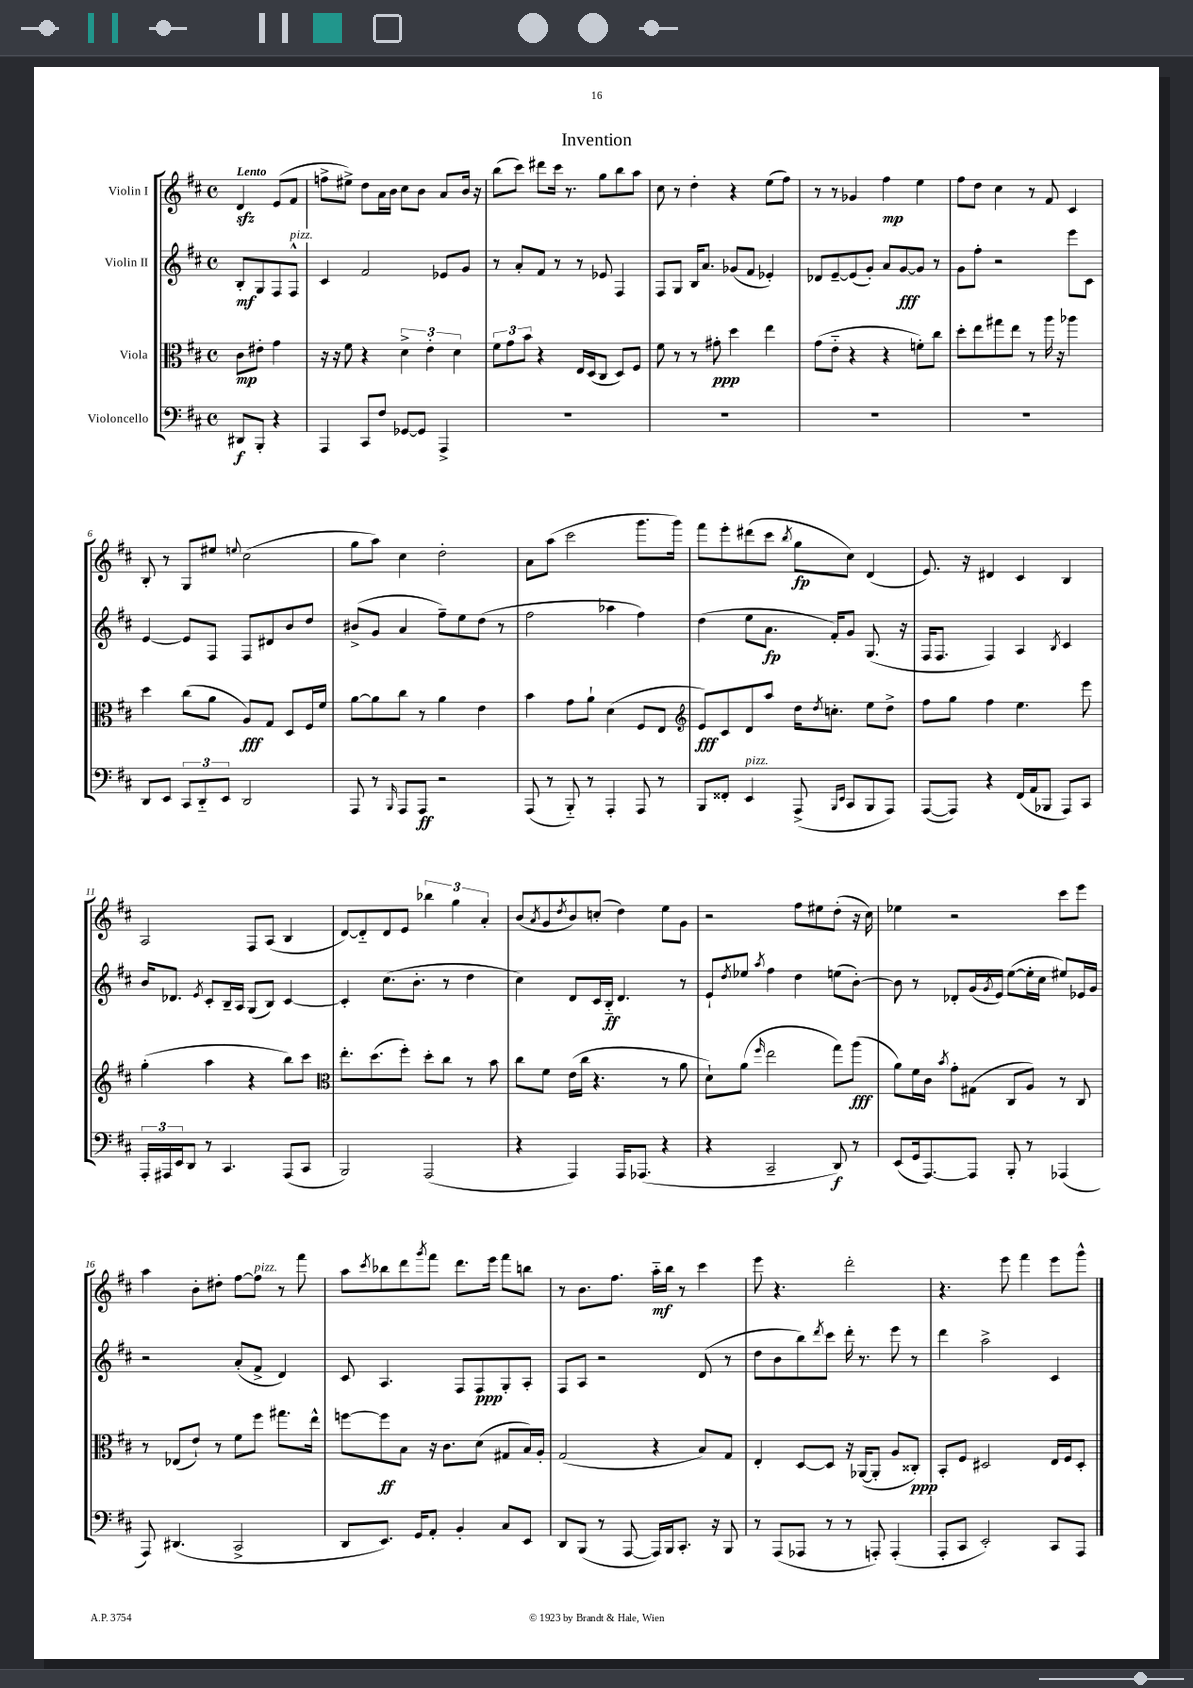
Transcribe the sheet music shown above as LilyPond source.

\header { title = "Invention" }
<<
\new StaffGroup <<
\new Staff = "s0" \with { instrumentName = "Violin I" } {
    \clef treble \key d \major \defaultTimeSignature \time 4/4 \partial 2 \tempo "Lento"
    d'4\sfz e'8( fis'8 |
    f''8-> eis''8->) d''8 a'16 b'16 cis''8 b'8 a'8 b'16 r16 |
    b''8( cis'''8) dis'''8 cis'''16 r8. g''8 b''8 a''8 |
    cis''8 r8 d''4-. r4 e''8( fis''8) |
    r8 r8 ges'4 fis''4\mp e''4 |
    fis''8 d''8 cis''4 r8 fis'8 cis'4 |
    b8-. r8 g8 eis''8 \appoggiatura { e''8 } cis''2( |
    g''8 a''8) cis''4 d''2-. |
    a'8 a''8( cis'''2 g'''8. g'''16) |
    fis'''8 e'''8-. dis'''8( cis'''8 \acciaccatura { b''8 } g''8\fp cis''8) d'4( |
    e'8.) r16 dis'4 cis'4 b4 |
    a2 fis8 a8( b4 |
    d'8~) d'8-_ d'8 e'8 \tuplet 3/2 { bes''4 g''4 a'4-. } |
    b'8( \acciaccatura { a'8 } g'8 \acciaccatura { d''8 } b'8) c''8-.( d''4) e''8 g'8 |
    r2 fis''8 eis''8 d''8-.( r16 cis''16) |
    ees''4 r2 cis'''8 e'''8 |
    a''4 b'8-. dis''8-. fis''8~ fis''8^\markup { \italic "pizz." } r8 fis'''8 |
    a''8 \acciaccatura { cis'''8 } bes''8 d'''8 \acciaccatura { g'''8 } fis'''8 d'''8. e'''16 fis'''8 b''8 |
    r8 b'8. fis''8. a''16-_\mf b''16 r8 cis'''4 |
    e'''8 r4. d'''2-. |
    r4. e'''8 fis'''4 e'''8 g'''8-^ \bar "|." |
}
\new Staff = "s1" \with { instrumentName = "Violin II" } {
    \clef treble \key d \major \defaultTimeSignature \time 4/4 \partial 2
    b8-.\mf g8 fis8 fis8-^^\markup { \italic "pizz." } |
    cis'4 fis'2 ees'8 g'8 |
    r8 a'8-. fis'8 r8 r8 ees'8 fis4 |
    fis8 g8 b16 a'8. ges'8( fis'8 ees'4-.) |
    des'8 e'8~-- e'8( g'8-.) a'8 g'8~\fff g'8 r8 |
    g'8 fis''8-. r2 e'''8 cis'8 |
    e'4~ e'8 fis8 fis8 dis'8 b'8 d''8 |
    bis'8->( g'8 a'4 fis''8--) e''8 d''8( r8 |
    fis''2 aes''4 fis''4) |
    d''4( e''8 a'8.\fp fis'16-.) g'8 g8.( r16 |
    fis16 fis8. fis4) a4 \acciaccatura { b8 } cis'4 |
    b'16 des'8. \acciaccatura { e'8 } cis'8-. b16-- a16 g8( b8) cis'4~ |
    cis'4-. cis''8.( b'8.-. r8 d''4 |
    cis''4) d'8 cis'16 b16-_\ff d'4. r8 |
    e'8-! \acciaccatura { d''8 } ees''8 \acciaccatura { a''8 } fis''4 d''4 e''8( b'8~-.) |
    b'8 r8 des'8-. g'16( \acciaccatura { g'8 } e'16) e''8~( e''16-. cis''16 eis''8) ees'16 g'16 |
    r2 a'8-.( fis'8-> d'4) |
    cis'8 a4. fis8 fis8\ppp g8-. a8-. |
    fis8 a8 r2 d'8( r8 |
    d''8 b'8 b''8) \acciaccatura { d'''8 } cis'''8 d'''16-. r8. e'''8 r8 |
    d'''4 a''2-> cis'4 \bar "|." |
}
\new Staff = "s2" \with { instrumentName = "Viola" } {
    \clef alto \key d \major \defaultTimeSignature \time 4/4 \partial 2
    cis'8\mp eis'8-. g'4 |
    r16 r16 fis'8 r4 \tuplet 3/2 { d'4-> e'4-. d'4 } |
    \tuplet 3/2 { fis'8 g'8 b'8 } r4 e16 d16( cis8 d8) fis8 |
    fis'8 r8 r8 gis'8-.\ppp d''4 e''4 |
    g'8( e'8-_ r4 r4 f'8-.) cis''8 |
    d''8-. e''8 gis''8 e''8 r8 a''16 r16 aes''4 |
    d''4 cis''8( a'8 a8\fff) g8 d8 fis16 fis'16 |
    a'8~ a'8 cis''8 r8 a'4 e'4 |
    b'4 g'8 a'8-! d'4( fis8 e8 |
    \clef treble e'8\fff) cis'8 d'8 a''8 d''16 \acciaccatura { d''8 } c''8.-. e''8 d''8-> |
    fis''8 g''8 fis''4 e''4. e'''8 |
    g''4-.( a''4 r4 b''8) cis'''8 |
    \clef alto e''8.-. d''8.( fis''8-.) d''8-. cis''8 r8 b'8 |
    cis''8 fis'8 e'16( cis''16 r4. r8 a'8 |
    d'8-!) a'8( \grace { fis''16 } e''2 g''8) a''8\fff( |
    a'8) fis'16 cis'16 \acciaccatura { b'8 } g'8-. gis8( cis8 a8) r8 cis8 |
    r8 ees8( e'8-!) r8 fis'8 fis''8 gis''8. e''16-^ |
    f''8~ f''8\ff b8 r16 cis'8. d'8( gis8 b16) a16-. |
    g2( r4 b8) g8 |
    e4-. d8~ d8 r16 aes,16~( aes,8-. a8 cisis8-.\ppp) |
    b,8-. fis8 dis2 e16 fis16 dis8-. \bar "|." |
}
\new Staff = "s3" \with { instrumentName = "Violoncello" } {
    \clef bass \key d \major \defaultTimeSignature \time 4/4 \partial 2
    dis,8\f b,,8-. r4 |
    a,,4 cis,8 fis8 ges,8~ ges,8 a,,4-> |
    R1 |
    R1 |
    R1 |
    R1 |
    d,8 e,8 \tuplet 3/2 { cis,8 d,8-_ e,8 } d,2 |
    a,,8 r8 \grace { b,,16 } a,,8 a,,8\ff r2 |
    a,,8( r8 b,,8-_) r8 a,,4-. a,,8 r8 |
    b,,8 fisis,8-. e,4^\markup { \italic "pizz." } a,,8->( \grace { b,,16 e,16 } cis,8 b,,8 a,,8) |
    a,,8~( a,,8) r4 fis,16( a,16 bes,,8 a,,8) cis,8 |
    \tuplet 3/2 { a,,16-. ais,,16 e,16 } d,8 r8 cis,4. ais,,8( cis,8 |
    b,,2) a,,2( |
    r4 a,,4) a,,16 aes,,8.( r4 |
    r4 cis,2-- d,8\f) r8 |
    e,8( g,16 a,,8.~) a,,8 b,,8-. r8 aes,,4( |
    a,,8) dis,4.( cis,2-> |
    d,8 e,8.) g,16 a,8-. b,4-. cis8 e,8 |
    d,8 b,,8( r8 a,,8~ a,,16) b,,16 cis,8.-. r16 b,,8 |
    r8 a,,8( aes,,8 r8 r8 a,,8-.) a,,4-.( |
    a,,8-. cis,8 e,2-.) cis,8 a,,8 \bar "|." |
}
>>
>>
